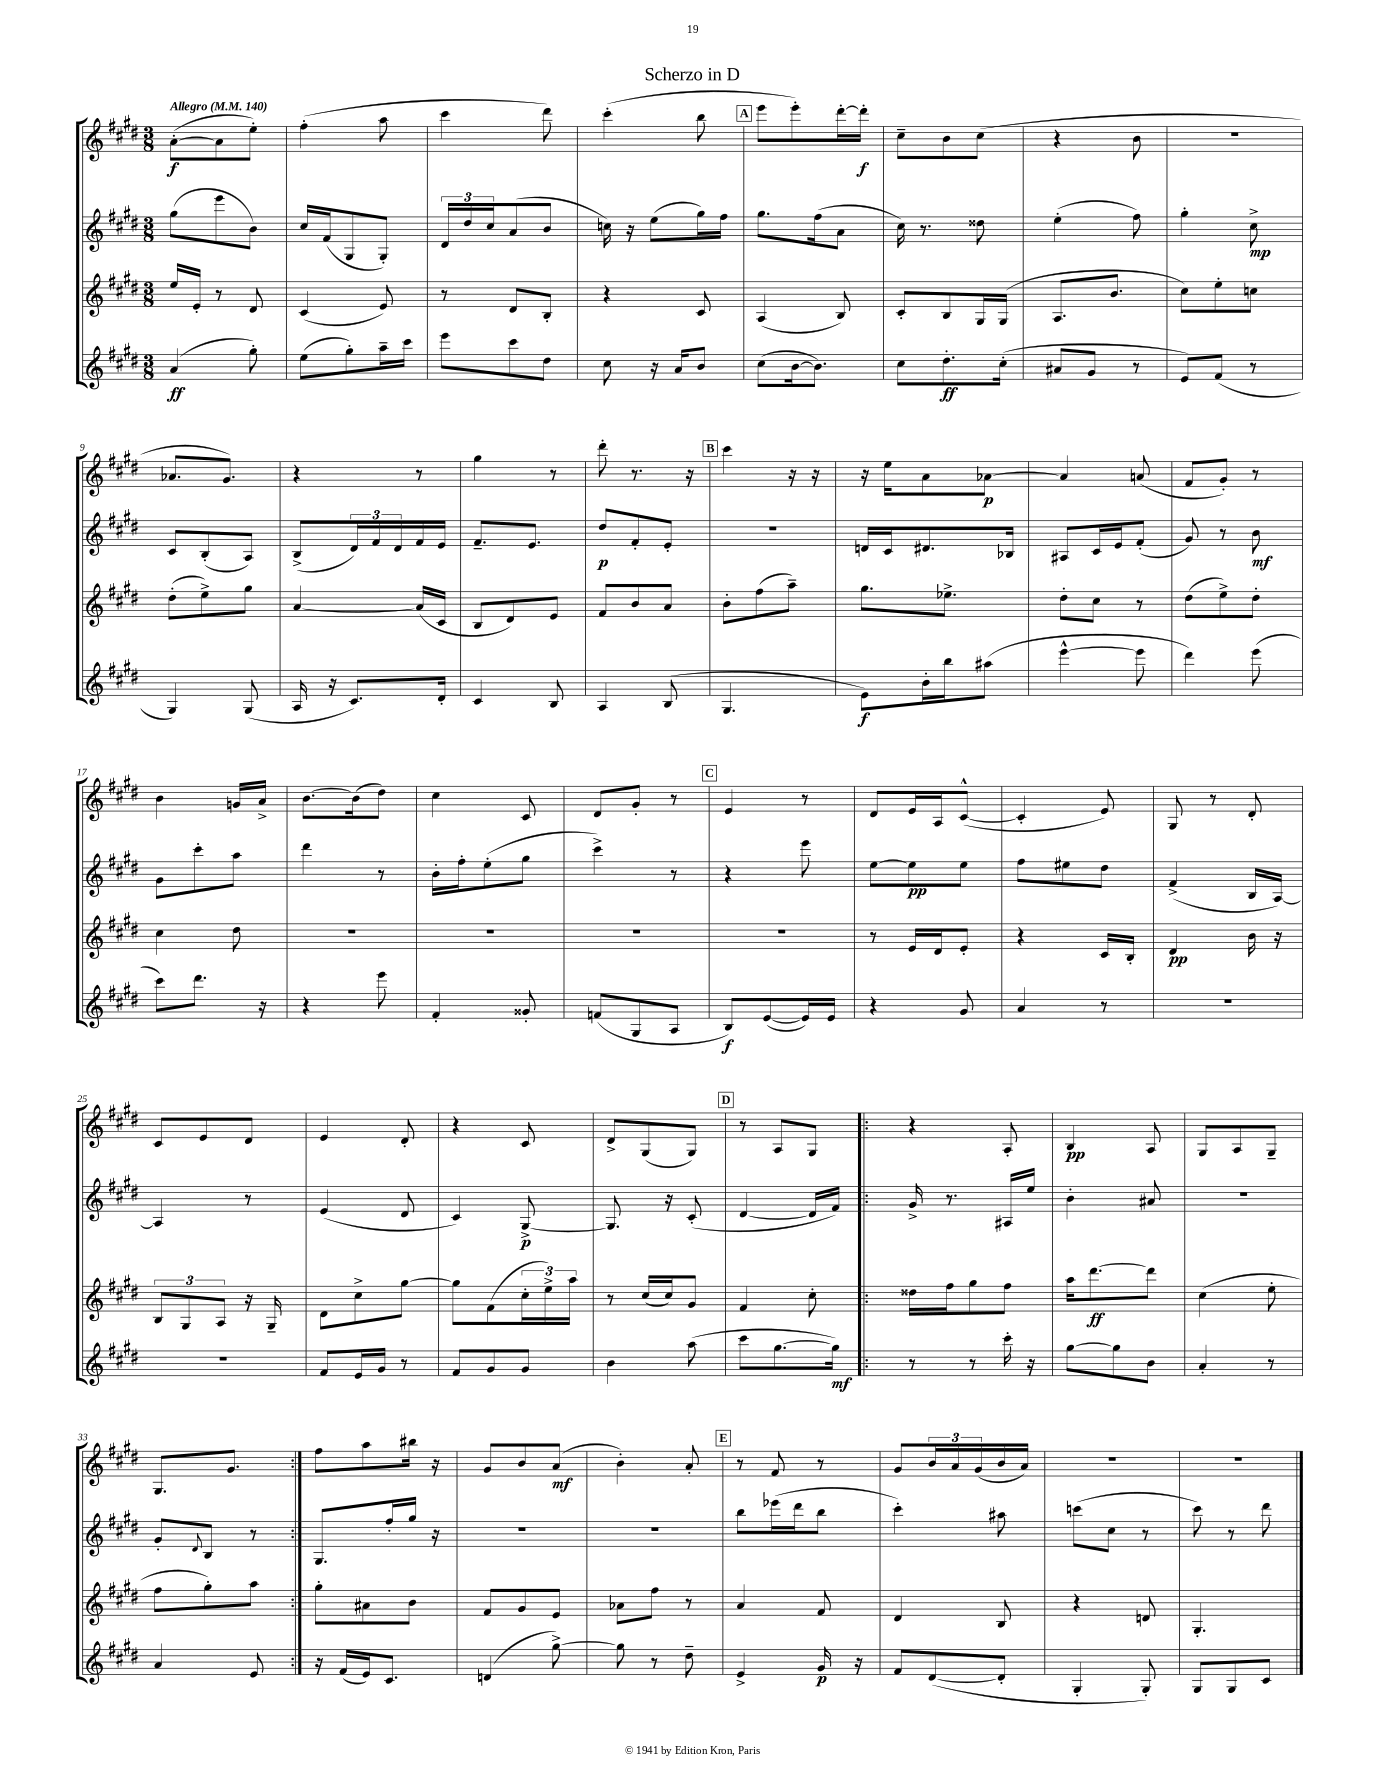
\header { title = "Scherzo in D" }
<<
\new StaffGroup <<
\new Staff = "s0" {
    \clef treble \key e \major \numericTimeSignature \time 3/8 \tempo "Allegro" 4 = 140
    a'8~-.\f( a'8 e''8-.) |
    fis''4-.( a''8 |
    cis'''4 dis'''8) |
    cis'''4-.( b''8 |
    \mark \markup { \box "A" } e'''8 e'''8-.) dis'''16~-. dis'''16-.\f |
    cis''8-- b'8 cis''8( |
    r4 b'8 |
    R4. |
    aes'8. gis'8.) |
    r4 r8 |
    gis''4 r8 |
    dis'''8-. r8. r16 |
    \mark \markup { \box "B" } cis'''4 r16 r16 |
    r16 e''16 a'8 aes'8~\p |
    aes'4 a'8( |
    fis'8 gis'8-.) r8 |
    b'4 g'16 a'16-> |
    b'8.~ b'16( dis''8) |
    cis''4 cis'8 |
    dis'8 gis'8-. r8 |
    \mark \markup { \box "C" } e'4 r8 |
    dis'8 e'16 a16 cis'8~-^( |
    cis'4-. e'8) |
    gis8 r8 dis'8-. |
    cis'8 e'8 dis'8 |
    e'4 dis'8-. |
    r4 cis'8 |
    dis'8-> gis8( gis8) |
    \mark \markup { \box "D" } r8 a8 gis8 |
    \repeat volta 2 { r4 a8-. |
    b4\pp a8 |
    gis8 a8 gis8-- |
    gis8. gis'8. | }
    fis''8 a''8 bis''16 r16 |
    gis'8 b'8 a'8\mf( |
    b'4-.) a'8-. |
    \mark \markup { \box "E" } r8 fis'8 r8 |
    gis'8 \tuplet 3/2 { b'16 a'16 gis'16( } b'16 a'16) |
    R4. |
    R4. \bar "|." |
}
\new Staff = "s1" {
    \clef treble \key e \major \numericTimeSignature \time 3/8
    gis''8( e'''8 b'8) |
    cis''16 fis'16( gis8 gis8-.) |
    \tuplet 3/2 { dis'16 dis''16 cis''16 } a'8( b'8 |
    c''16) r16 e''8( gis''16) fis''16 |
    \mark \markup { \box "A" } gis''8. fis''16( a'8 |
    cis''16) r8. disis''8 |
    e''4-.( fis''8) |
    gis''4-. cis''8->\mp |
    cis'8 b8-.( a8) |
    b8->( \tuplet 3/2 { dis'16) fis'16 dis'16 } fis'16 e'16 |
    fis'8.-- e'8. |
    dis''8\p fis'8-. e'8-. |
    \mark \markup { \box "B" } R4. |
    d'16 cis'16 dis'8. bes16 |
    ais8 cis'16 e'16 fis'8-.( |
    gis'8) r8 b'8\mf |
    gis'8 cis'''8-. a''8 |
    dis'''4 r8 |
    b'16-. fis''16-. e''8-.( gis''8 |
    cis'''4->) r8 |
    \mark \markup { \box "C" } r4 e'''8 |
    e''8~ e''8\pp e''8 |
    fis''8 eis''8 dis''8 |
    fis'4->( b16 a16~) |
    a4 r8 |
    e'4( dis'8 |
    cis'4) gis8~->\p |
    gis8. r16 cis'8-.( |
    \mark \markup { \box "D" } dis'4~ dis'16 fis'16) |
    \repeat volta 2 { gis'16-> r8. ais16 e''16 |
    b'4-. ais'8 |
    R4. |
    gis'8-. \appoggiatura { dis'8 } b8 r8 | }
    gis8. fis''16-. gis''16 r16 |
    R4. |
    R4. |
    \mark \markup { \box "E" } b''8 ees'''16( dis'''16 b''8 |
    cis'''4-.) ais''8 |
    c'''8( cis''8 r8 |
    cis'''8) r8 dis'''8 \bar "|." |
}
\new Staff = "s2" {
    \clef treble \key e \major \numericTimeSignature \time 3/8
    e''16 e'16-. r8 dis'8 |
    cis'4( e'8) |
    r8 dis'8 b8-. |
    r4 cis'8 |
    \mark \markup { \box "A" } a4( b8) |
    cis'8-. b8 gis16 gis16( |
    a8. b'8. |
    cis''8) e''8-. c''8 |
    dis''8-.( e''8->) gis''8 |
    a'4~ a'16( cis'16 |
    b8 dis'8) e'8 |
    fis'8 b'8 a'8 |
    \mark \markup { \box "B" } b'8-. fis''8( a''8--) |
    gis''8. ees''8.-> |
    dis''8-. cis''8 r8 |
    dis''8( e''8->) dis''8-. |
    cis''4 dis''8 |
    R4. |
    R4. |
    R4. |
    \mark \markup { \box "C" } R4. |
    r8 e'16 dis'16 e'8-. |
    r4 cis'16 b16-. |
    dis'4\pp b'16 r16 |
    \tuplet 3/2 { b8 gis8 a8 } r16 gis16-- |
    dis'8 cis''8-> gis''8~ |
    gis''8 fis'8( \tuplet 3/2 { cis''16-. e''16->) a''16 } |
    r8 cis''16( cis''16) gis'8 |
    \mark \markup { \box "D" } fis'4 cis''8-. |
    \repeat volta 2 { disis''16 fis''16 gis''8 fis''8 |
    a''16 dis'''8.~\ff dis'''8 |
    cis''4( e''8-. |
    fis''8 gis''8-.) a''8 | }
    gis''8-. ais'8 b'8 |
    fis'8 gis'8 e'8 |
    aes'8 fis''8 r8 |
    \mark \markup { \box "E" } a'4 fis'8 |
    dis'4 b8 |
    r4 d'8 |
    gis4.-. \bar "|." |
}
\new Staff = "s3" {
    \clef treble \key e \major \numericTimeSignature \time 3/8
    a'4\ff( gis''8-.) |
    e''8( gis''8-.) a''16-- cis'''16 |
    e'''8 cis'''8 dis''8 |
    cis''8 r16 a'16 b'8 |
    \mark \markup { \box "A" } cis''8( b'16~ b'8.) |
    cis''8 dis''8.-.\ff cis''16-.( |
    ais'8 gis'8 r8 |
    e'8) fis'8( r8 |
    gis4) gis8( |
    a16 r16 cis'8.) dis'16-. |
    cis'4 b8 |
    a4 b8( |
    \mark \markup { \box "B" } gis4. |
    e'8\f) b'16-. b''16 ais''8( |
    e'''4~-^ e'''8 |
    dis'''4) e'''8( |
    cis'''8) dis'''8. r16 |
    r4 e'''8 |
    fis'4-. gisis'8-. |
    f'8( gis8 a8 |
    \mark \markup { \box "C" } b8\f) e'8~( e'16) e'16 |
    r4 gis'8 |
    a'4 r8 |
    R4. |
    R4. |
    fis'8 e'16 gis'16 r8 |
    fis'8 gis'8 gis'8 |
    b'4 a''8( |
    \mark \markup { \box "D" } cis'''8 gis''8.~ gis''16\mf) |
    \repeat volta 2 { r8 r8 cis'''16-. r16 |
    gis''8~ gis''8 b'8 |
    a'4-. r8 |
    a'4 e'8 | }
    r16 fis'16( e'16) cis'8. |
    d'4( gis''8~->) |
    gis''8 r8 dis''8-- |
    \mark \markup { \box "E" } e'4-> gis'16\p r16 |
    fis'8 dis'8~( dis'8-. |
    gis4-. gis8-.) |
    gis8 gis8 cis'8 \bar "|." |
}
>>
>>
